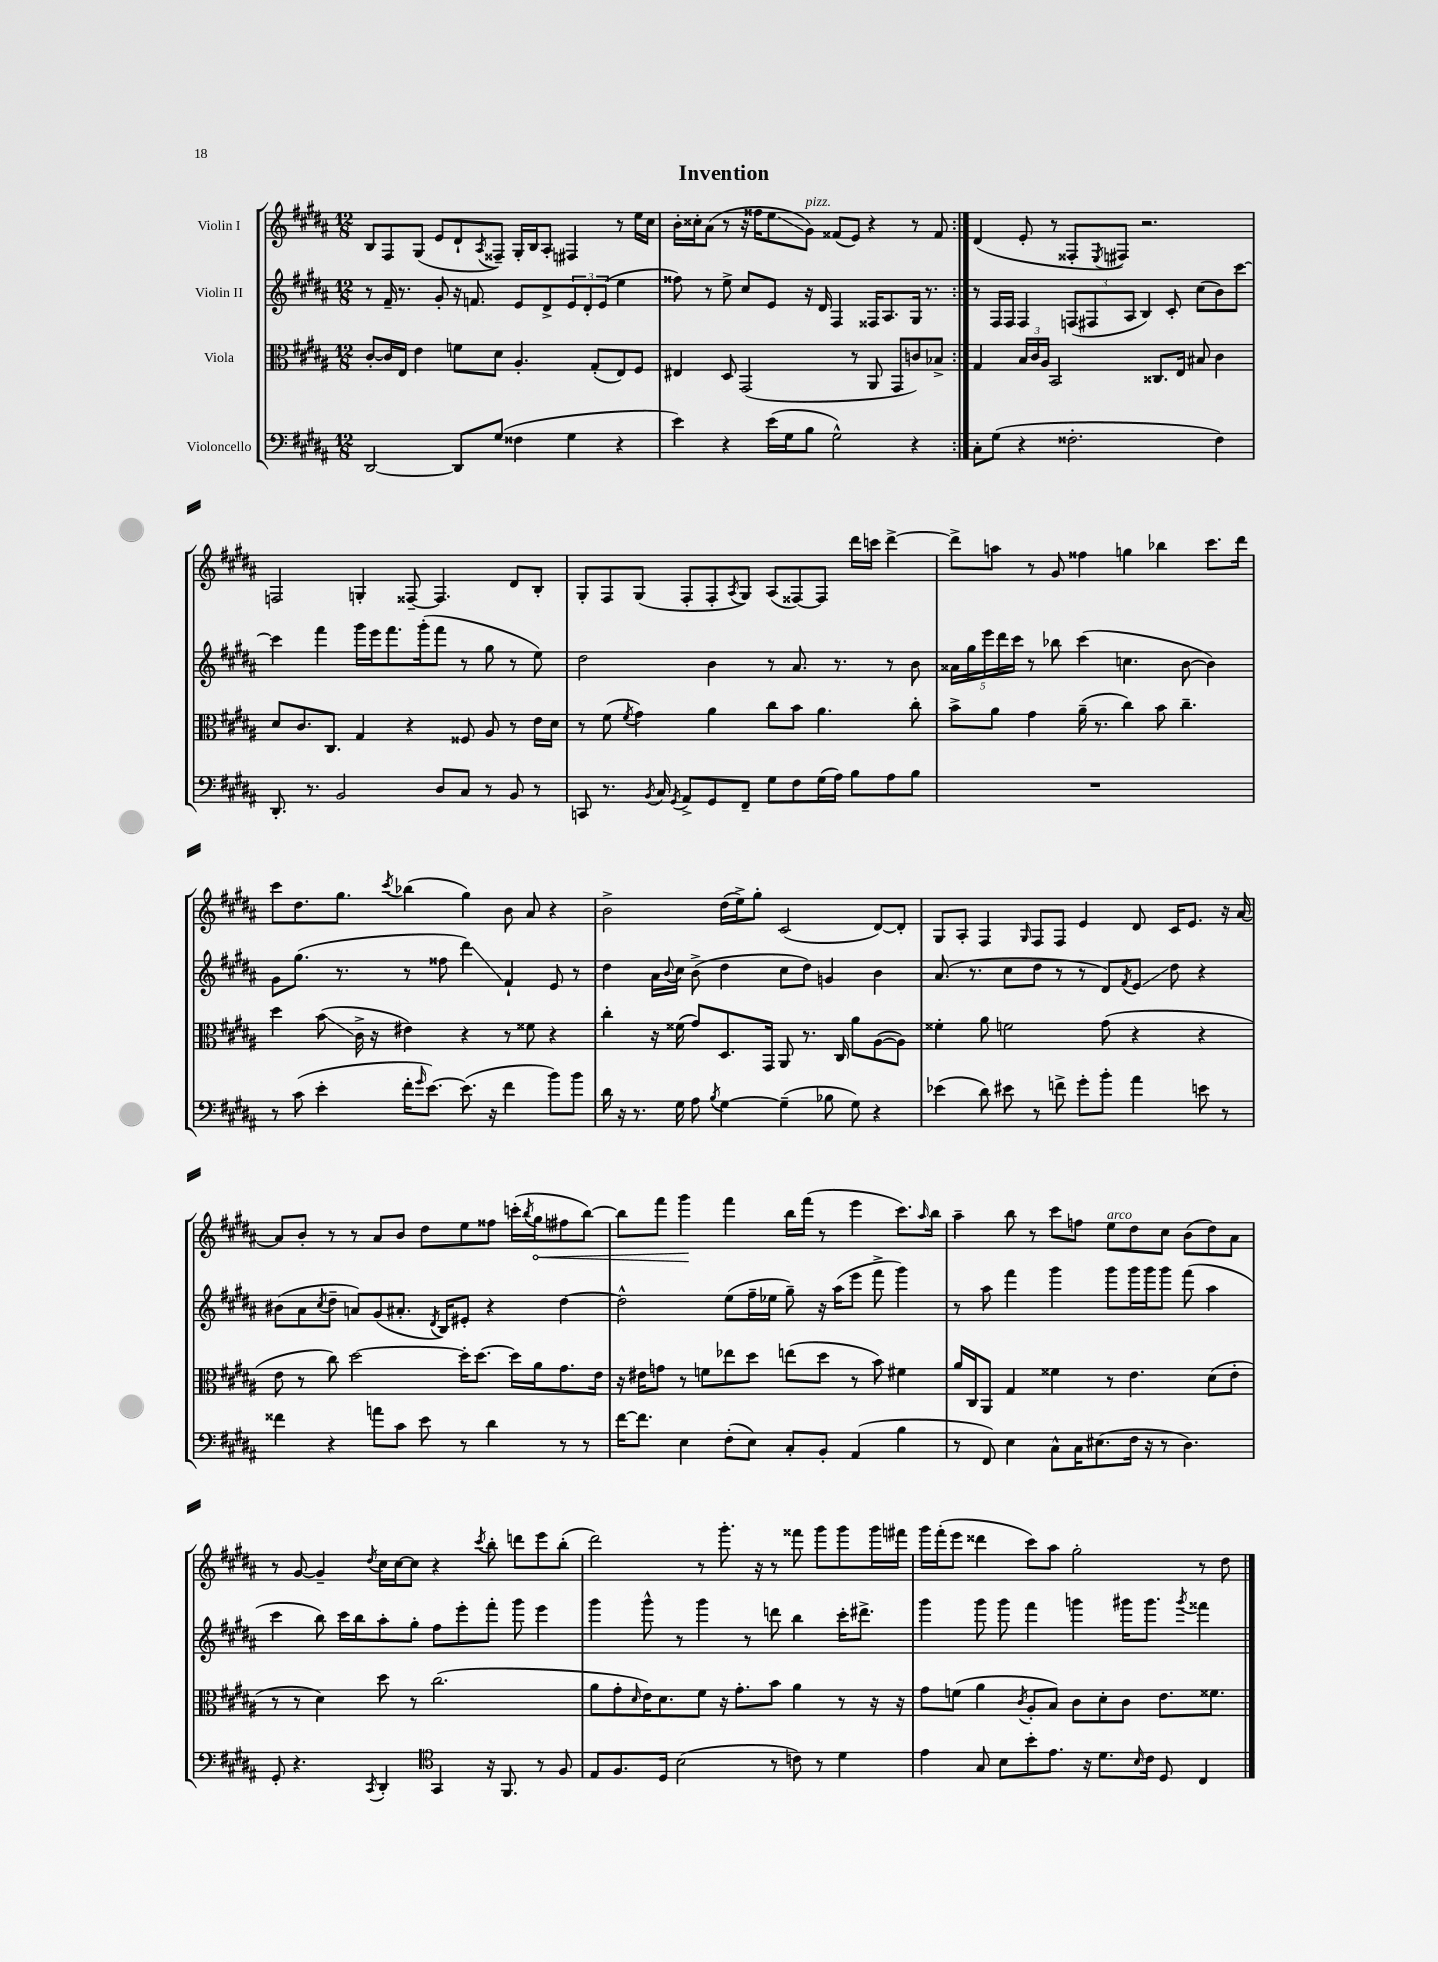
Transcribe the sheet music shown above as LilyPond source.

\header { title = "Invention" }
<<
\new StaffGroup <<
\new Staff = "s0" \with { instrumentName = "Violin I" } {
    \clef treble \key b \major \numericTimeSignature \time 12/8
    \repeat volta 2 { b8 fis8 gis8( e'8 dis'8-! \acciaccatura { ais8 } fisis8--) gis16-. b16 ais8-. fis4 r8 e''16 cis''16 |
    b'16-. cisis''16-. ais'8( r8 r16 fisis''16 e''8\glissando gis'8^\markup { \italic "pizz." }) fisis'8( e'8) r4 r8 fisis'8 | }
    dis'4( e'8-. r8 fisis8-. \acciaccatura { e8 } fis8) r2. |
    f2 g4-. fisis8~-- fisis4. dis'8 b8-. |
    gis8-. fis8 gis8( fis8-. fis8-. \acciaccatura { ais8 } gis8) ais8( fisis8~) fisis8 dis'''16 c'''16 dis'''4~-> |
    dis'''8-> a''8 r8 gis'8 fisis''4 g''4 bes''4 cis'''8. dis'''16 |
    cis'''8 dis''8. gis''8. \acciaccatura { cis'''8 } bes''4( gis''4) b'8 ais'8 r4 |
    b'2-> dis''16( e''16->) gis''8-. cis'2( dis'8~) dis'8-. |
    gis8 ais8-. fis4 \grace { gis16 } fis8 fis8 e'4 dis'8 cis'16 e'8. r16 ais'16~ |
    ais'8 b'8-. r8 r8 ais'8 b'8 dis''8 e''8 fisis''8 c'''16-.( \acciaccatura { b''8 } \once \override Hairpin.circled-tip = ##t gis''16\< fis''8 b''8~) |
    b''8 fis'''8 gis'''4\! fis'''4 b''16 fis'''16( r8 e'''4 cis'''8.) \grace { ais''16 } b''16 |
    ais''4-- b''8 r8 cis'''8 f''8 e''8^\markup { \italic "arco" } dis''8 cis''8 b'8( dis''8) ais'8 |
    r8 gis'8~ gis'4-- \acciaccatura { dis''8 } cis''16 cis''16~ cis''8 r4 \acciaccatura { cis'''8 } b''8-. d'''8 e'''8 b''8-.( |
    dis'''2) r8 gis'''8.-. r16 r8 fisis'''8 gis'''8 gis'''8 gis'''16 fis'''16 |
    gis'''16 fis'''16-.( e'''8 disis'''4 cis'''8) ais''8 gis''2-. r8 dis''8 \bar "|." |
}
\new Staff = "s1" \with { instrumentName = "Violin II" } {
    \clef treble \key b \major \numericTimeSignature \time 12/8
    \repeat volta 2 { r8 fis'16-- r8. gis'8-. r16 f'8. e'8 dis'8-> \tuplet 3/2 { e'8 dis'8-. e'8( } e''4 |
    fisis''8) r8 e''8-> cis''8 e'8 r16 dis'16 fis4 fisis16 ais8. gis16 r8. | }
    r8 fis16 fis16 fis4 \tuplet 3/2 { f8( fis8 ais8 } b4) cis'8-. cis''8( b'8) cis'''8~ |
    cis'''4 fis'''4 gis'''16 e'''16 fis'''8. gis'''16-.( fis'''8 r8 gis''8 r8 e''8) |
    dis''2 b'4 r8 ais'8. r8. r8 b'8 |
    \tuplet 5/4 { aisis'16 gis''16 e'''16 dis'''16 cis'''16 } r8 bes''8 cis'''4( c''4. b'8~ b'4) |
    gis'8 gis''8.( r8. r8 fisis''8 dis'''4\glissando) fis'4-! e'8 r8 |
    dis''4 ais'16 \appoggiatura { b'8 } cis''16 b'8->( dis''4 cis''8 dis''8) g'4 b'4 |
    ais'8.( r8. cis''8 dis''8 r8 r8 dis'8) \acciaccatura { fis'8 } e'8\glissando dis''8 r4 |
    bis'8( ais'8 \acciaccatura { cis''8 } dis''8-- a'8) gis'8( ais'8.-. \acciaccatura { dis'8 } b16) eis'8-. r4 dis''4~ |
    dis''2-^ e''8( fis''16-- ees''16 gis''8--) r16 ais''16( e'''8 fis'''8-> gis'''4) |
    r8 ais''8 fis'''4 gis'''4 gis'''8 gis'''16 gis'''16 gis'''8 fis'''8( ais''4 |
    cis'''4 b''8) cis'''16 b''16 ais''8-. gis''8-. fis''8 e'''8-. fis'''8-. gis'''8 e'''4 |
    gis'''4 gis'''8-^ r8 gis'''4 r8 d'''8 b''4 cis'''16-. dis'''8.-> |
    gis'''4 gis'''8 gis'''8 fis'''4 g'''4 gis'''16 gis'''8. \acciaccatura { gis'''8 } fisis'''4 \bar "|." |
}
\new Staff = "s2" \with { instrumentName = "Viola" } {
    \clef alto \key b \major \numericTimeSignature \time 12/8
    \repeat volta 2 { cis'8~-. cis'16 e16 e'4 f'8 dis'8 ais4.-. gis8-.( e8) fis8 |
    eis4 dis8 gis,2( r8 ais,8 gis,8 c'8) bes8-> | }
    gis4 \tuplet 3/2 { b16 cis'16 ais16 } b,2 cisis8. e16 bis8 cis'4 |
    dis'8 cis'8. cis8. gis4 r4 fisis8 ais8 r8 e'16 dis'16 |
    r8 fis'8( \acciaccatura { fis'8 } gis'4) ais'4 cis''8 b'8 ais'4. cis''8-. |
    b'8-> ais'8 gis'4 ais'16--( r8. cis''4) b'8 cis''4.-- |
    dis''4 b'8\glissando( cis'16-> r16 eis'4) r4 r8 fisis'8 r4 |
    cis''4-. r16 fisis'16( gis'8) dis8. gis,16 ais,8 r8. cis16 ais'8 ais8~( ais8) |
    fisis'4-. ais'8 f'2 gis'8( r4 r4 |
    e'8 r8 cis''8) dis''2~ dis''16-. dis''8.~ dis''16 ais'16 gis'8. e'16 |
    r16 eis'16 g'8 r8 f'8 ees''8 dis''8 e''8( dis''8 r8 b'8) fis'4 |
    ais'16 cis16 ais,8 gis4 fisis'4 r8 e'4. dis'8( e'8-. |
    r8 r8 dis'4) dis''8 r8 cis''2.( |
    ais'8 gis'8-. \grace { dis'16 } e'16) dis'8. fis'8 r16 gis'8.-. b'8 ais'4 r8 r16 r16 |
    gis'8 f'8( ais'4 \acciaccatura { cis'8 } ais8-. b8) cis'8 dis'8-. cis'8 e'8. fisis'8. \bar "|." |
}
\new Staff = "s3" \with { instrumentName = "Violoncello" } {
    \clef bass \key b \major \numericTimeSignature \time 12/8
    \repeat volta 2 { dis,2~ dis,8 gis8( fisis4 gis4 r4 |
    e'4) r4 e'16( gis16 b8 gis2-^) r4 | }
    cis8-. gis8( r4 fisis2.-. fisis4) |
    dis,8.-. r8. b,2 dis8 cis8 r8 b,8 r8 |
    c,8 r8. \acciaccatura { b,8 } cis16 \acciaccatura { gis,8 } ais,8-> gis,8 fis,8-- gis8 fis8 gis16( ais16) b8 ais8 b8 |
    R1. |
    r8 cis'8( e'4-. fis'16-. \grace { gis'16 } e'8.~) e'8.( r16 fis'4 b'8) b'8 |
    dis'16 r16 r8. gis16 ais8 \acciaccatura { b8 } gis4~ gis4--( bes8 gis8) r4 |
    ees'4( dis'8) eis'8 r8 f'8-> gis'8-. b'8-. ais'4 e'8 r8 |
    fisis'4 r4 a'8 cis'8 e'8 r8 dis'4 r8 r8 |
    fis'16~ fis'8. e4 fis8-.( e8) cis8-. b,8-. ais,4( b4 |
    r8 fis,8) e4 cis8-^ cis16 eis8.( fis16 r16 r8 dis4.) |
    gis,8-. r4. \acciaccatura { cis,8 } dis,4-. \clef tenor gis,4 r16 fis,8. r8 fis8 |
    e8 fis8. dis16 b2( r8 c'8) r8 dis'4 |
    e'4 gis8 b8 b'8-. e'8. r16 dis'8. \grace { b16 } cis'16 dis8 cis4 \bar "|." |
}
>>
>>
\layout { \context { \Score \remove "Bar_number_engraver" } }
